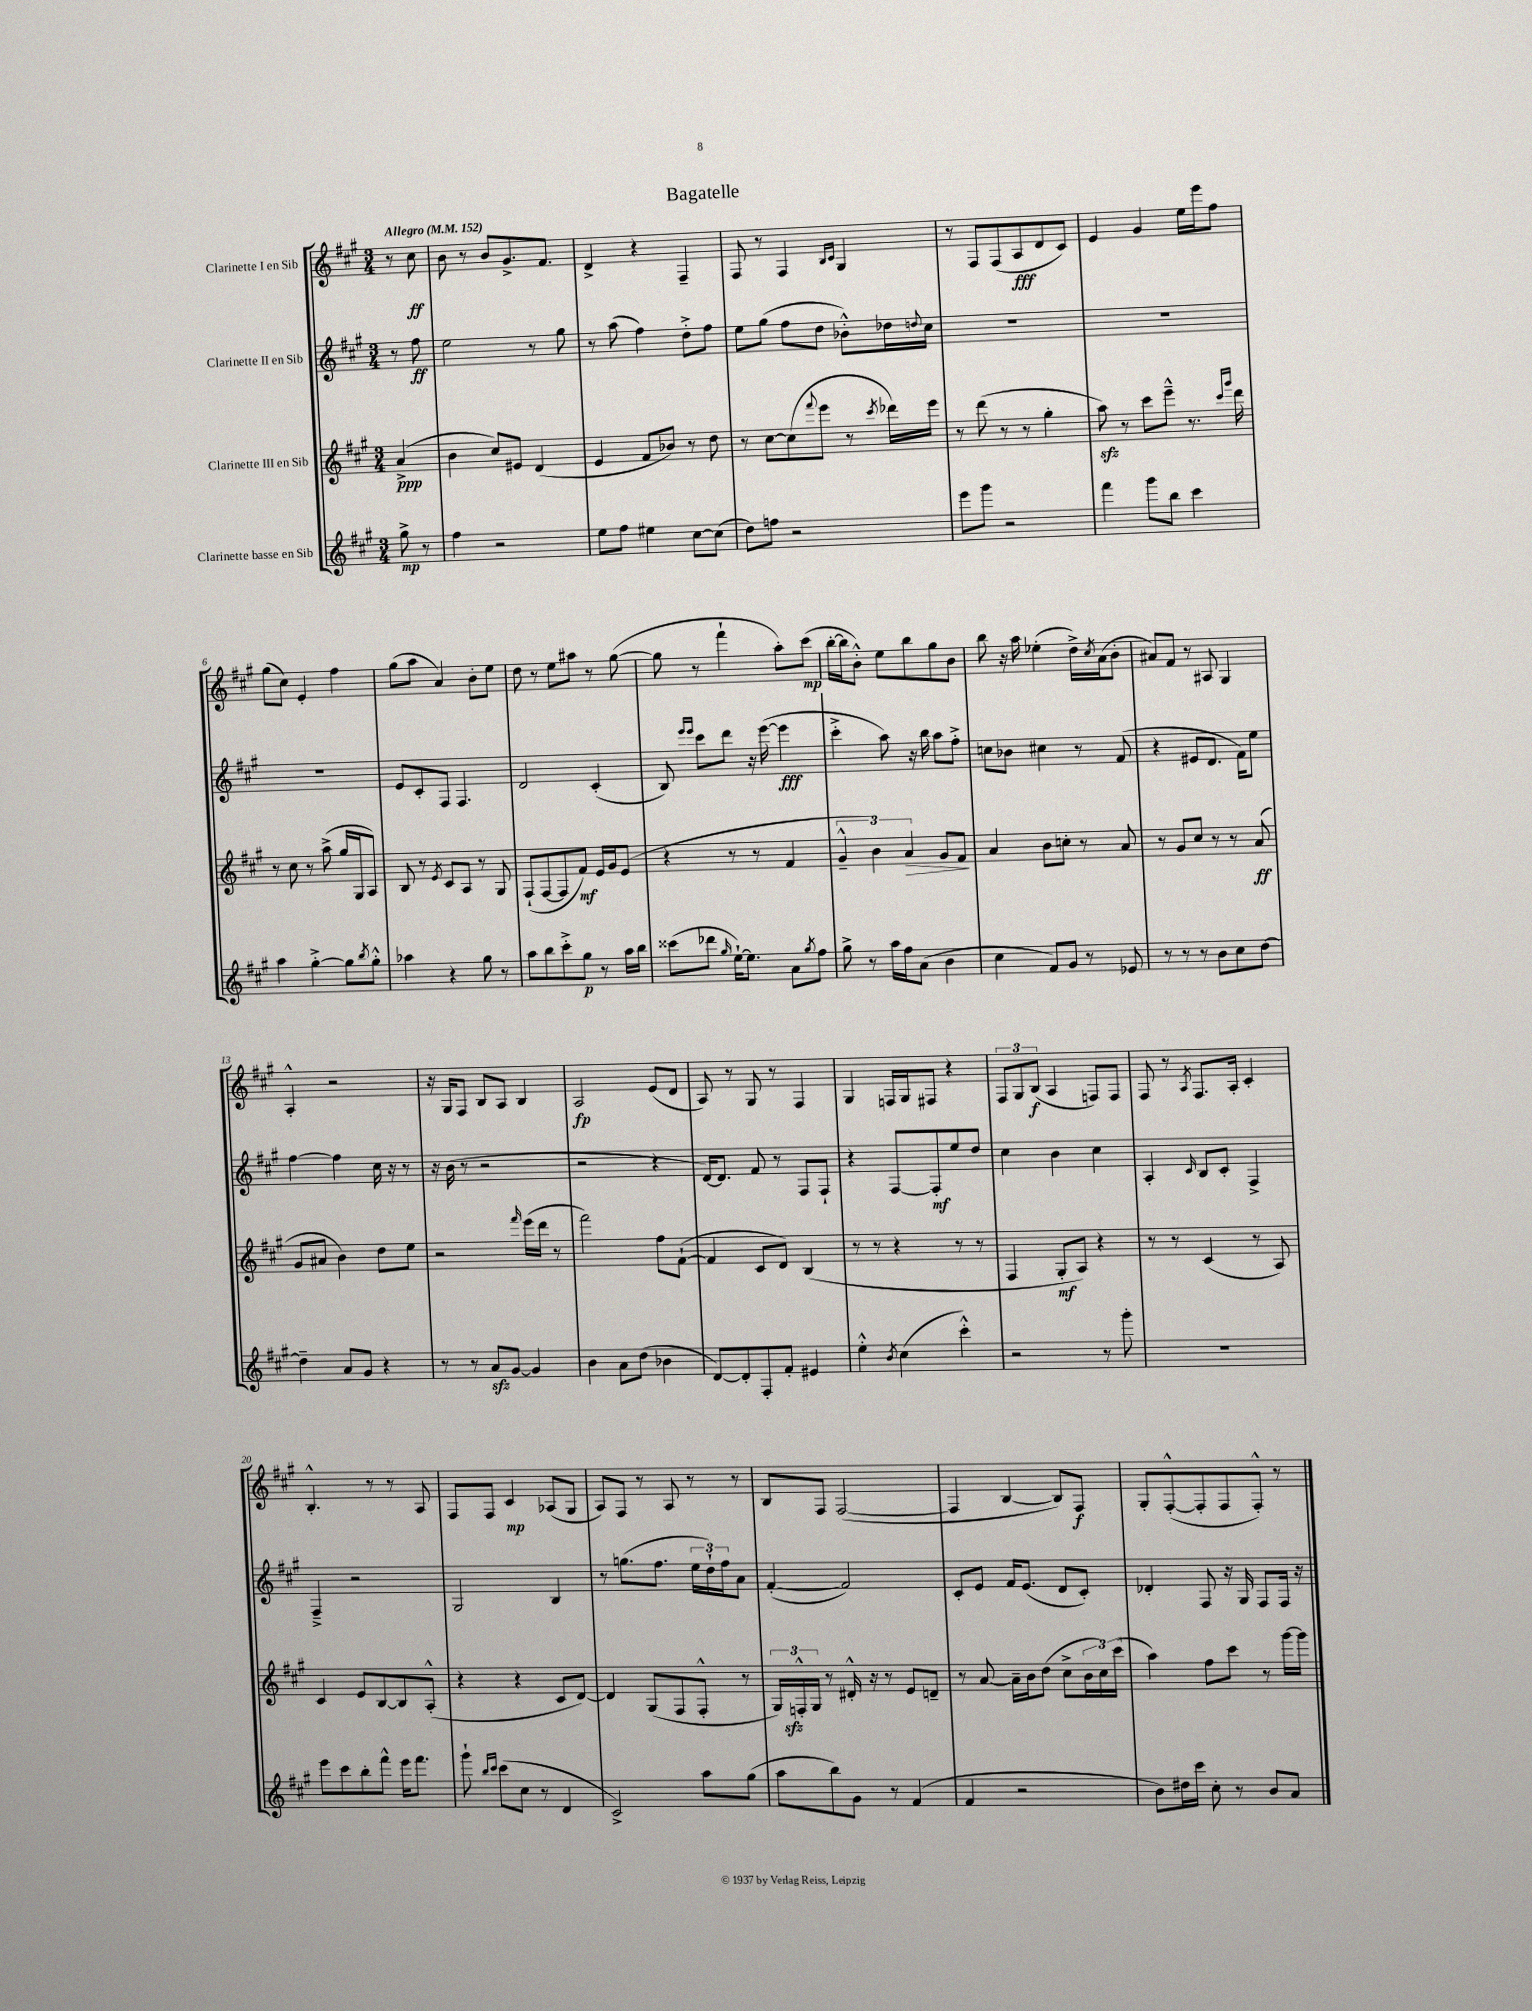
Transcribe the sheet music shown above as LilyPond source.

\header { title = "Bagatelle" }
<<
\new StaffGroup <<
\new Staff = "s0" \with { instrumentName = "Clarinette I en Sib" } {
    \clef treble \key a \major \numericTimeSignature \time 3/4 \partial 4 \tempo "Allegro" 4 = 152
    r8 cis''8\ff |
    b'8 r8 b'8 gis'8.-> fis'8. |
    d'4-> r4 fis4-- |
    fis8 r8 fis4 \grace { b16 cis'16 } gis4 |
    r8 fis8 fis8( a8\fff d'8 cis'8) |
    e'4 gis'4 e''16 e'''16 fis''8 |
    gis''8( cis''8) e'4-. fis''4 |
    gis''8( a''8 a'4) b'8-. e''8 |
    d''8 r8 e''8 ais''8 r8 gis''8~( |
    gis''8 r8 fis'''4-! a''8-.) cis'''8\mp( |
    b''16~-. b''16 b'8-.-^) e''8 b''8 gis''8 b'8 |
    b''8 r16 a''16 ees''4-.( d''16->) \acciaccatura { cis''8 } a'16( b'8-. |
    ais'8) fis'8 r8 ais8 gis4 |
    a4-.-^ r2 |
    r16 gis16 fis8 b8 a8 b4 |
    a2\fp e'8( d'8 |
    a8) r8 gis8 r8 fis4 |
    gis4 f16 gis16 fis8 r4 |
    \tuplet 3/2 { fis8 gis8 b8\f( } a4 f8) f8 |
    fis8 r8 \acciaccatura { a8 } fis8. a16-. cis'4-. |
    b4.-.-^ r8 r8 a8 |
    fis8 fis8 cis'4\mp aes8( gis8 |
    a8) fis8 r8 a8 r8 r8 |
    b8 fis8 fis2~( |
    fis4 b4~ b8) fis8\f |
    gis8-. fis8~-.-^( fis8-. fis8 fis8-.-^) r8 \bar "|." |
}
\new Staff = "s1" \with { instrumentName = "Clarinette II en Sib" } {
    \clef treble \key a \major \numericTimeSignature \time 3/4 \partial 4
    r8 fis''8\ff |
    e''2 r8 gis''8 |
    r8 a''8( fis''4) d''8-.-> fis''8 |
    e''8 gis''8( fis''8 d''8 bes'8-.-^) des''16 \appoggiatura { d''8 } cis''16 |
    R2. |
    R2. |
    R2. |
    e'8 cis'8-. fis8 fis4. |
    d'2 cis'4-.( |
    b8) \grace { e'''16 e'''16 } cis'''8 d'''8 r16 e'''16~( e'''4\fff |
    cis'''4-.-> a''8) r16 b''16 a''8 fis''8-.-> |
    c''8 bes'8 cis''4 r8 fis'8( |
    r4 eis'8 d'8. fis'16) e''8 |
    fis''4~ fis''4 cis''16 r16 r8 |
    r16 b'16( r8 r2 |
    r2 r4 |
    d'16~) d'8. fis'8 r8 fis8 fis8-! |
    r4 fis8~ fis8-.\mf e''8 d''8 |
    cis''4 b'4 cis''4 |
    a4-. \grace { cis'16 } b8 cis'8-. fis4-> |
    fis4---> r2 |
    gis2 b4 |
    r8 g''8.( fis''8. \tuplet 3/2 { e''16 d''16-!) fis''16 } a'8 |
    fis'4~-.( fis'2) |
    cis'8-. e'8 fis'16 e'8.( d'8 cis'8-.) |
    des'4-. fis8 r16 gis16 fis8 fis16 r16 \bar "|." |
}
\new Staff = "s2" \with { instrumentName = "Clarinette III en Sib" } {
    \clef treble \key a \major \numericTimeSignature \time 3/4 \partial 4
    a'4->\ppp( |
    b'4 cis''8) eis'8 d'4( |
    e'4 fis'8 bes'8) r8 d''8 |
    r8 cis''8~ cis''8( \appoggiatura { fis'''8 } e'''8 r8 \acciaccatura { cis'''8 } des'''16) e'''16 |
    r8 d'''8( r8 r8 gis''4-. |
    a''8\sfz) r8 cis'''8 e'''8---^ r8. \grace { cis'''16 gis'''16 } d'''16 |
    r8 cis''8 r8 a''8->( gis''16 gis16 a8) |
    b8 r8 \acciaccatura { e'8 } cis'8 a8 r8 gis8 |
    fis8-!( fis8~ fis8 fis'8\mf) e'16 gis'16 e'8( |
    r4 r8 r8 fis'4 |
    \tuplet 3/2 { gis'4---^ b'4) a'4\> } gis'8 fis'8\! |
    a'4 b'8 c''8-. r8 a'8 |
    r8 gis'8 cis''8 r8 r8 a'8\ff( |
    gis'8 ais'8 b'4) d''8 e''8 |
    r2 \grace { fis'''16 } e'''16( d'''16 r8 |
    fis'''2) fis''8 fis'8~-!( |
    fis'4 cis'8 d'8) b4( |
    r8 r8 r4 r8 r8 |
    fis4 gis8-.\mf a8) r4 |
    r8 r8 cis'4( r8 a8) |
    cis'4 e'8 b8~ b8 a8-.-^( |
    r4 r4 cis'8 d'8~) |
    d'4 gis8( fis8 fis8-.-^ r8 |
    \tuplet 3/2 { gis16) f16-.-^\sfz gis16 } r8 dis'16-.-^ r16 r8 e'8 d'8-- |
    r8 a'8~ a'16-- b'16 d''8( cis''8-> \tuplet 3/2 { b'16 cis''16) cis'''16( } |
    a''4) fis''8 cis'''8 r8 gis'''16~ gis'''16 \bar "|." |
}
\new Staff = "s3" \with { instrumentName = "Clarinette basse en Sib" } {
    \clef treble \key a \major \numericTimeSignature \time 3/4 \partial 4
    gis''8->\mp r8 |
    fis''4 r2 |
    e''8 fis''8 eis''4 cis''8~ cis''8( |
    d''8) f''8 r2 |
    e'''8 gis'''8 r2 |
    fis'''4 gis'''8 b''8 cis'''4 |
    a''4 gis''4~-.-> gis''8 \acciaccatura { b''8 } gis''8-.-^ |
    aes''4 r4 gis''8 r8 |
    a''8 b''8 cis'''8-.-> gis''8\p r8 a''16 b''16 |
    cisis'''8( des'''8 \grace { gis''16 } e''16~-!) e''8. a'8 \acciaccatura { gis''8 } fis''8 |
    gis''8-> r8 a''16 fis''16 a'8( b'4 |
    cis''4 fis'8) gis'8 r8 ees'8 |
    r8 r8 r8 b'8 cis''8 d''8~ |
    d''4-- a'8 gis'8 r4 |
    r8 r8 a'8\sfz gis'8~ gis'4 |
    b'4 a'8 d''8( bes'4 |
    d'8~) d'8-. fis8-. fis'8-. eis'4 |
    e''4-.-^ \acciaccatura { b'8 } cis''4( cis'''4-.-^) |
    r2 r8 gis'''8-. |
    R2. |
    e'''8 cis'''8 b''8-. fis'''8-^ e'''16 fis'''8. |
    gis'''8-! \grace { b''16 cis'''16 } cis'''8( cis''8 r8 d'4 |
    cis'2->) a''8 gis''8( |
    a''8 b''8) gis'8 r8 fis'4( |
    fis'4 r2 |
    b'8) dis''16 cis'''16 cis''8-. r8 b'8 a'8 \bar "|." |
}
>>
>>
